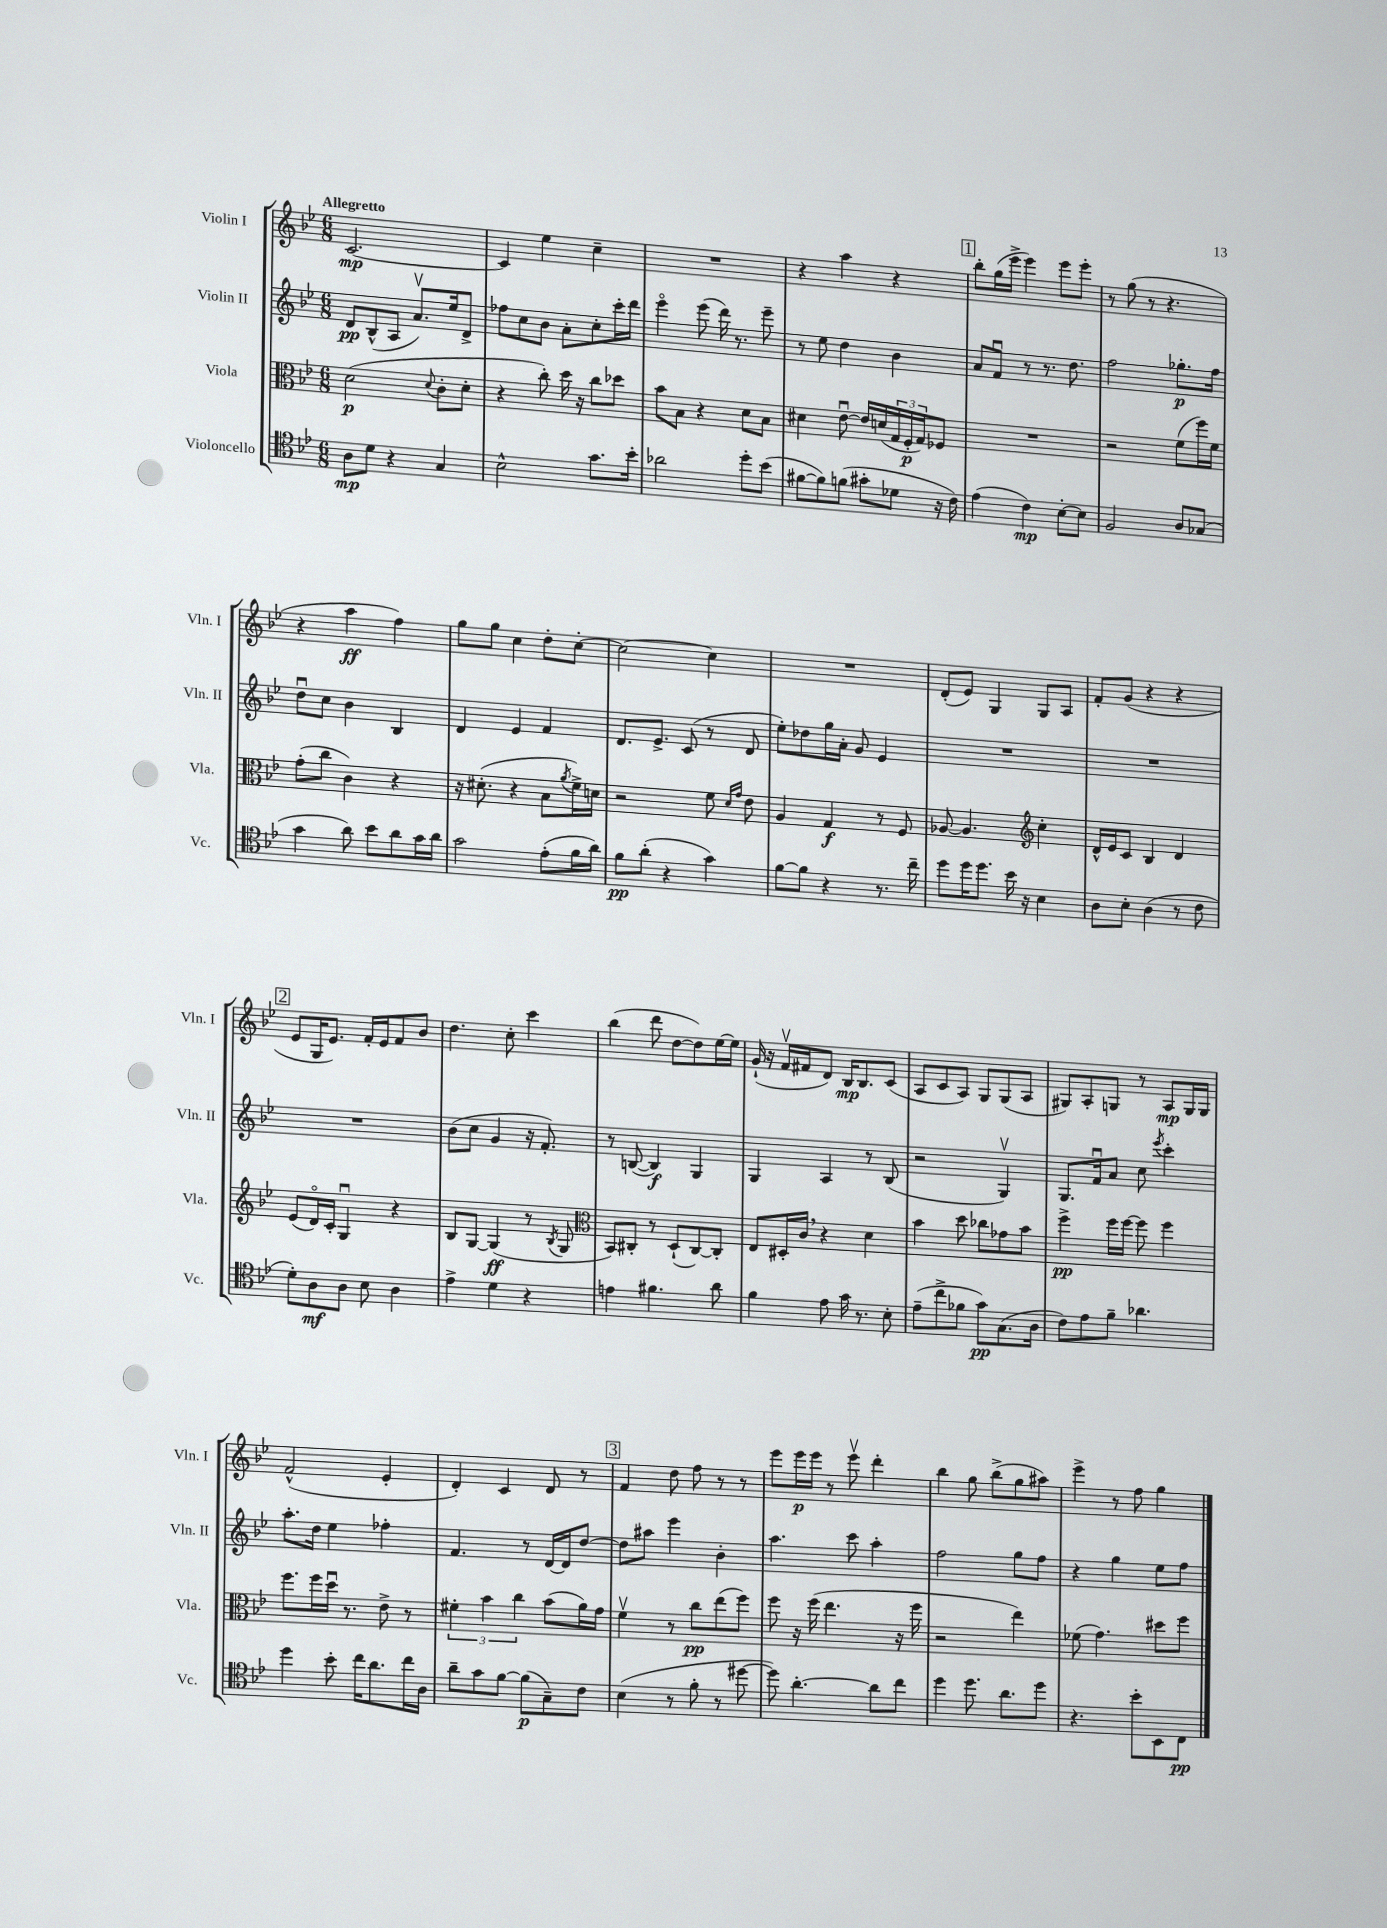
<<
\new StaffGroup <<
\new Staff = "s0" \with { instrumentName = "Violin I" shortInstrumentName = "Vln. I" } {
    \clef treble \key bes \major \numericTimeSignature \time 6/8 \tempo "Allegretto"
    c'2.~\mp |
    c'4 ees''4 c''4-- |
    R2. |
    r4 a''4 r4 |
    \mark \markup { \box "1" } bes''8-. g''16( ees'''16-> ees'''4) ees'''8 ees'''8-. |
    r8 g''8( r8 r4. |
    r4 a''4\ff f''4) |
    g''8 g''8 c''4 d''8-. c''8~-. |
    c''2~ c''4 |
    R2. |
    d'8-.( ees'8) g4 g8 a8 |
    f'8-. g'8( r4 r4 |
    \mark \markup { \box "2" } ees'8 g16 ees'8.) f'16-. ees'16 f'8 bes'8 |
    d''4. c''8-. c'''4 |
    bes''4( d'''8 d''8~ d''8) ees''16~ ees''16 |
    g'16-!( r16 f'16\upbow fis'16 d'8) bes16\mp bes8. c'8( |
    a8 c'8 a8) g8 g8( a8 |
    gis8) a8-. g8 r8 a8\mp g16 g16 |
    f'2-^( ees'4-. |
    d'4-.) c'4 d'8 r8 |
    \mark \markup { \box "3" } f'4 d''8 f''8 r8 r8 |
    ees'''8 ees'''16\p ees'''16 r8 ees'''8\upbow d'''4-. |
    bes''4 g''8 bes''8->( g''8 ais''8) |
    ees'''4-> r8 f''8 g''4 \bar "|." |
}
\new Staff = "s1" \with { instrumentName = "Violin II" shortInstrumentName = "Vln. II" } {
    \clef treble \key bes \major \numericTimeSignature \time 6/8
    d'8\pp bes8-^( a8 a'8.\upbow) ees''16 d'8-> |
    fes''8 c''8 bes'8 a'8-. c''8-. c'''16-. d'''16 |
    ees'''4\flageolet ees'''8( d'''16) r8. ees'''8-- |
    r8 ees''8 d''4 bes'4 |
    \mark \markup { \box "1" } a'8 f'8\downbow r8 r8. d''8. |
    f''2 ges''8.-.\p f''16 |
    d''8\downbow c''8 bes'4 bes4 |
    d'4 ees'4 f'4 |
    d'8. ees'8.-> c'8( r8 d'8 |
    ees''8-.) des''8 g''16 a'16-. g'8 ees'4 |
    R2. |
    R2. |
    \mark \markup { \box "2" } R2. |
    bes'8( c''8 g'4 r16 f'8.-.) |
    r8 b8~( b4\f) g4 |
    g4 a4 r8 bes8( |
    r2 g4\upbow) |
    g8. f'16\downbow a'8 c''8 \acciaccatura { ees'''8 } c'''4-. |
    a''8.-. d''16 ees''4 fes''4-. |
    f'4. r8 d'16~ d'16 d''8~ |
    \mark \markup { \box "3" } d''8 ais''8 ees'''4 bes'4-. |
    a''4. c'''8 a''4-. |
    f''2 g''8 f''8 |
    r4 g''4 ees''8 f''8 \bar "|." |
}
\new Staff = "s2" \with { instrumentName = "Viola" shortInstrumentName = "Vla." } {
    \clef alto \key bes \major \numericTimeSignature \time 6/8
    d'2\p( \appoggiatura { d'8 } c'8-. d'8-. |
    r4 c''8-.) d''16 r16 c''8 des''8 |
    bes'8 bes8 r4 d'8 bes8 |
    dis'4 ees'8~\downbow ees'16 d'16( \tuplet 3/2 { g16 f16-.\p g16) } fes8 |
    \mark \markup { \box "1" } R2. |
    r2 f'8( f''16) f'16 |
    g'8-.( c''8 c'4) r4 |
    r16 dis'8.-.( r4 bes8 \acciaccatura { a'8 } f'16->) d'16 |
    r2 f'8 \grace { d'16 g'16 } ees'8 |
    a4 g4\f r8 f8 |
    aes8~ aes4. \clef treble c''4-. |
    d'16-^ ees'16 c'8 bes4 d'4 |
    \mark \markup { \box "2" } ees'8( d'16\flageolet) c'16-. g4\downbow r4 |
    bes8 g8~ g4\ff( r8 \acciaccatura { bes8 } g8 |
    \clef alto bes,8) cis8-. r8 d8-!( cis8~) cis8-. |
    ees8 dis16-. c'16 \breathe r4 d'4 |
    bes'4 d''8 ces''8 ges'8 bes'8 |
    f''4->\pp f''16 f''16~ f''8 f''4 |
    f''8. f''16 d''16\downbow r8. ees'8-> r8 |
    \tuplet 3/2 { fis'4-. bes'4 c''4 } bes'8( a'16) g'16 |
    \mark \markup { \box "3" } f'4\upbow r8 c''8\pp ees''8( f''8) |
    f''8 r16 f''16( ees''4. r16 f''16 |
    r2 ees''4) |
    fes'8( g'4.) dis''8 f''8 \bar "|." |
}
\new Staff = "s3" \with { instrumentName = "Violoncello" shortInstrumentName = "Vc." } {
    \clef tenor \key bes \major \numericTimeSignature \time 6/8
    a8\mp d'8 r4 g4 |
    bes2-^ g'8. bes'16-. |
    aes'2 d''8-. bes'8( |
    fis'8~ fis'8) f'8( gis'8-. des'8 r16 c'16) |
    \mark \markup { \box "1" } ees'4( c'4\mp) bes8~-. bes8 |
    f2 a8 ges8( |
    g'4 a'8) bes'8 a'8 g'16 a'16 |
    g'2 ees'8-.( f'16 a'16) |
    f'8\pp a'8-.( r4 g'4) |
    f'8~ f'8 r4 r8. c''16-- |
    d''8 d''16 d''8. bes'16 r16 bes4 |
    a8 bes8-. a4( r8 c'8 |
    \mark \markup { \box "2" } d'8-.) a8\mf a8 bes8 a4 |
    ees'4-> d'4 r4 |
    e'4 fis'4. a'8 |
    f'4 ees'8 g'16 r8. bes8-. |
    ees'8--( c''8-> fes'8 g'8\pp) g8.( a16 |
    c'8) ees'8 f'8-- aes'4. |
    d''4 bes'8-. c''16 a'8. c''16 a16 |
    a'8-- g'8 f'8~ f'8\p( g8--) c'8 |
    \mark \markup { \box "3" } bes4( r8 f'8-. r8 dis''8~ |
    dis''8) a'4.~-. a'8 c''8 |
    d''4 d''8. a'8. d''8 |
    r4. bes'8-. bes,8 c8\pp \bar "|." |
}
>>
>>
\layout { \context { \Score \remove "Bar_number_engraver" } }
